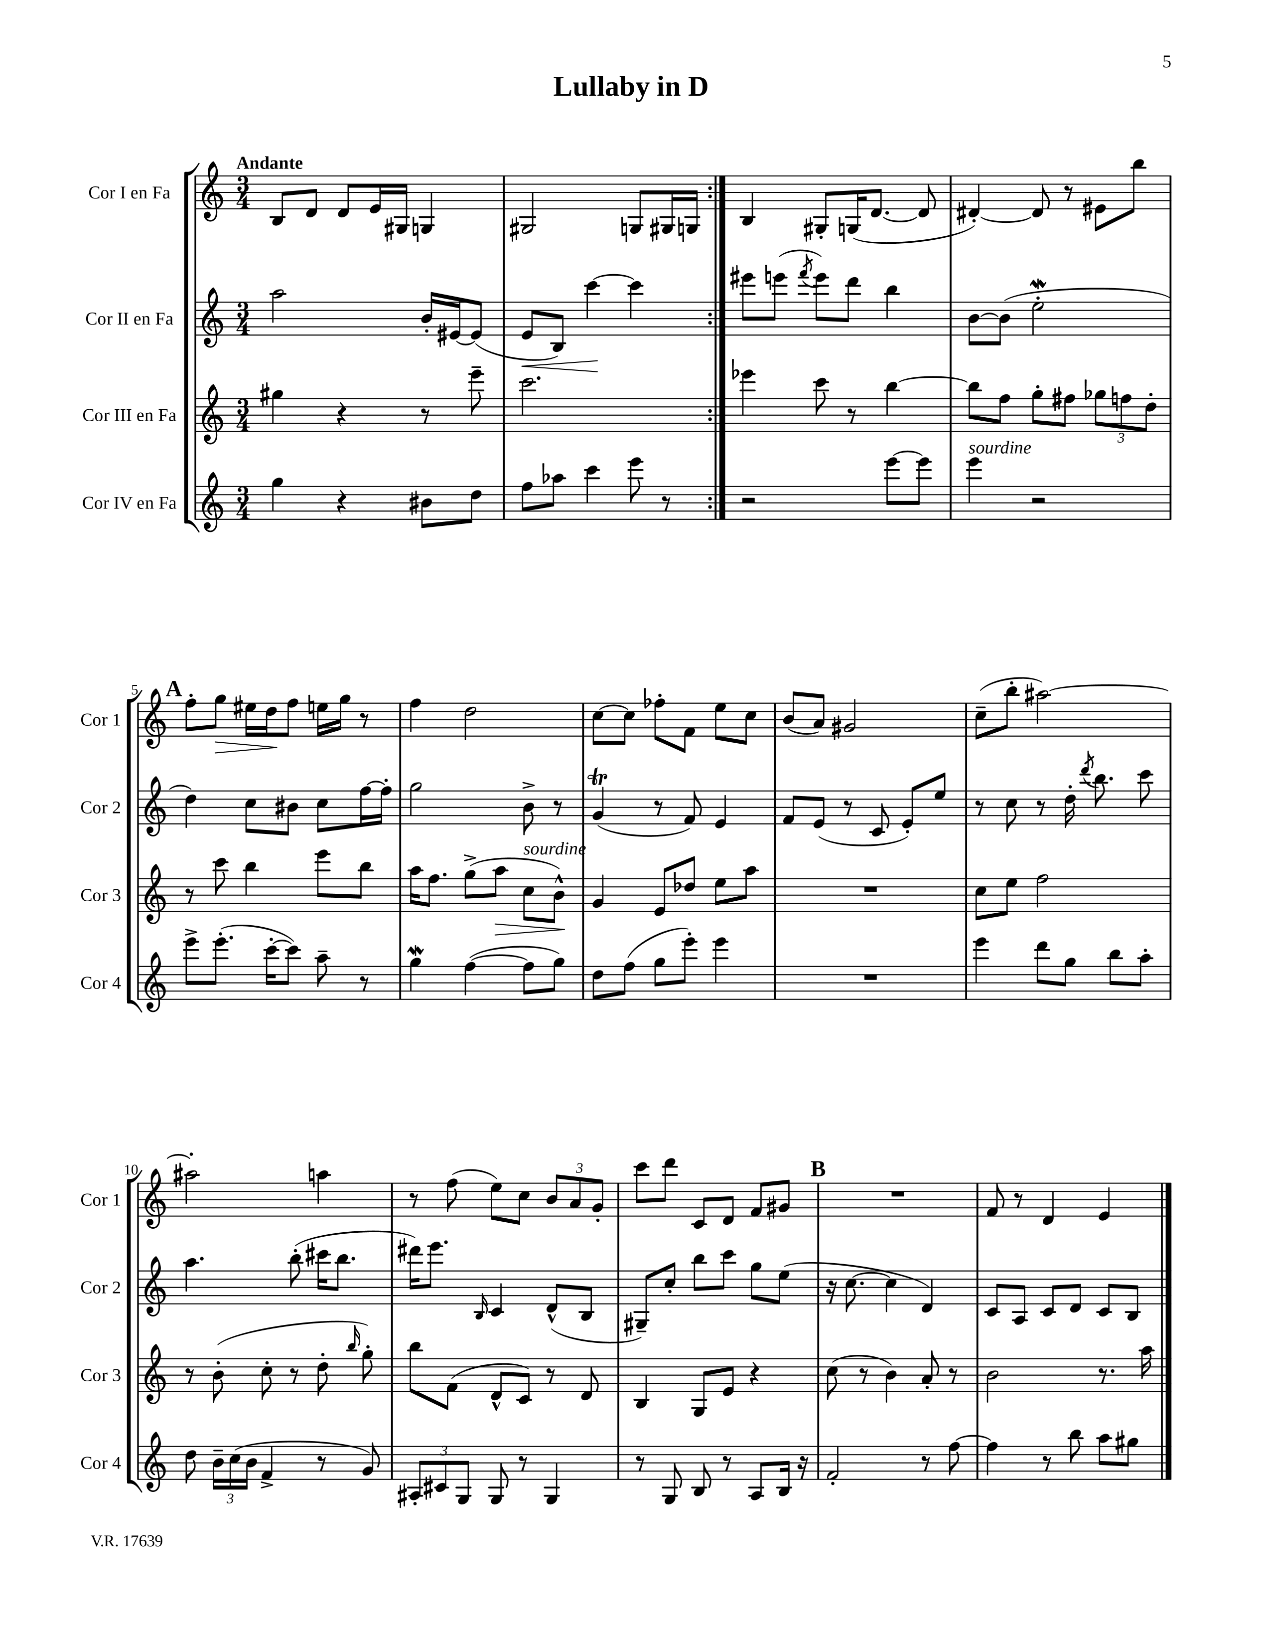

**kern	**kern	**kern	**kern
*staff4	*staff3	*staff2	*staff1
*clefG2	*clefG2	*clefG2	*clefG2
*k[]	*k[]	*k[]	*k[]
*M3/4	*M3/4	*M3/4	*M3/4
4gg	4gg#	2aa	8B
.	.	.	8d
4r	4r	.	8d
.	.	.	16e
.	.	.	16G#
8b#	8r	16b'	4G
.	.	[16e#	.
8dd	8eee~	(8e#]	.
=	=	=	=
8ff	2.ccc	8e	2G#
8aa-	.	8B)	.
4ccc	.	[4ccc	.
8eee	.	4ccc]	8G
8r	.	.	16G#
.	.	.	16G
=:|!	=:|!	=:|!	=:|!
2r	4eee-	8eee#	4B
.	.	(8eee	.
.	.	8qfff	.
.	8ccc	8eee)	8G#'
.	8r	8ddd	(16G
.	.	.	[8.d
[8eee	[4bb	4bb	.
8eee]	.	.	8d]
=	=	=	=
4eee	8bb]	[8b	[4d#')
.	8ff	(8b]	.
2r	8gg'	2ee'	8d#]
.	8ff#	.	8r
.	12gg-	.	8e#
.	12ff	.	.
.	.	.	8bb
.	12dd'	.	.
=	=	=	=
8eee^	8r	4dd)	8ff'
(8.eee'	8ccc	.	8gg
.	4bb	8cc	16ee#
[16ccc'	.	.	16dd
8ccc])	.	8b#	8ff
8aa~	8eee	8cc	16ee
.	.	.	16gg
8r	8bb	[16ff	8r
.	.	16ff']	.
=	=	=	=
4gg	16aa	2gg	4ff
.	8.ff	.	.
([4ff	(8gg^	.	2dd
.	8aa	.	.
8ff]	8cc	8b^	.
8gg)	8b^^)	8r	.
=	=	=	=
8dd	4g	(4g	[8cc
(8ff	.	.	8cc]
8gg	8e	8r	8ff-'
8eee')	8dd-	8f)	8f
4eee	8ee	4e	8ee
.	8aa	.	8cc
=	=	=	=
2.r	2.r	8f	(8b
.	.	(8e	8a)
.	.	8r	2g#
.	.	8c	.
.	.	8e')	.
.	.	8ee	.
=	=	=	=
4eee	8cc	8r	(8cc~
.	8ee	8cc	8bb'
8ddd	2ff	8r	[2aa#)
8gg	.	16dd'	.
.	.	8qddd	.
.	.	8.bb	.
8bb	.	.	.
8aa'	.	8ccc	.
=	=	=	=
8dd	8r	4.aa	2aa#']
24b~	(8b'	.	.
(24cc	.	.	.
24b	.	.	.
4f^	8cc'	.	.
.	8r	(8bb'	.
8r	8dd'	16ccc#	4aa
.	.	8.bb	.
.	16qqbb	.	.
8g)	8gg')	.	.
=	=	=	=
12A#'	8bb	16ddd#)	8r
.	.	8.eee	.
12c#	.	.	.
.	(8f	.	(8ff
12G	.	.	.
.	.	16qqB	.
8G	8d^^	4c	8ee)
8r	8c)	.	8cc
4G	8r	(8d^^	12b
.	.	.	12a
.	8d	8B	.
.	.	.	12g'
=	=	=	=
8r	4B	8G#~)	8ccc
8G	.	8cc'	8ddd
8B	8G	8bb	8c
8r	8e	8ccc	8d
8A	4r	8gg	8f
16B	.	(8ee	8g#
16r	.	.	.
=	=	=	=
2f'	(8cc	16r	2.r
.	.	[8.cc	.
.	8r	.	.
.	4b)	4cc]	.
8r	8a'	4d)	.
[8ff	8r	.	.
=	=	=	=
4ff]	2b	8c	8f
.	.	8A	8r
8r	.	8c	4d
8bb	.	8d	.
8aa	8.r	8c	4e
8gg#	.	8B	.
.	16aa	.	.
==	==	==	==
*-	*-	*-	*-
